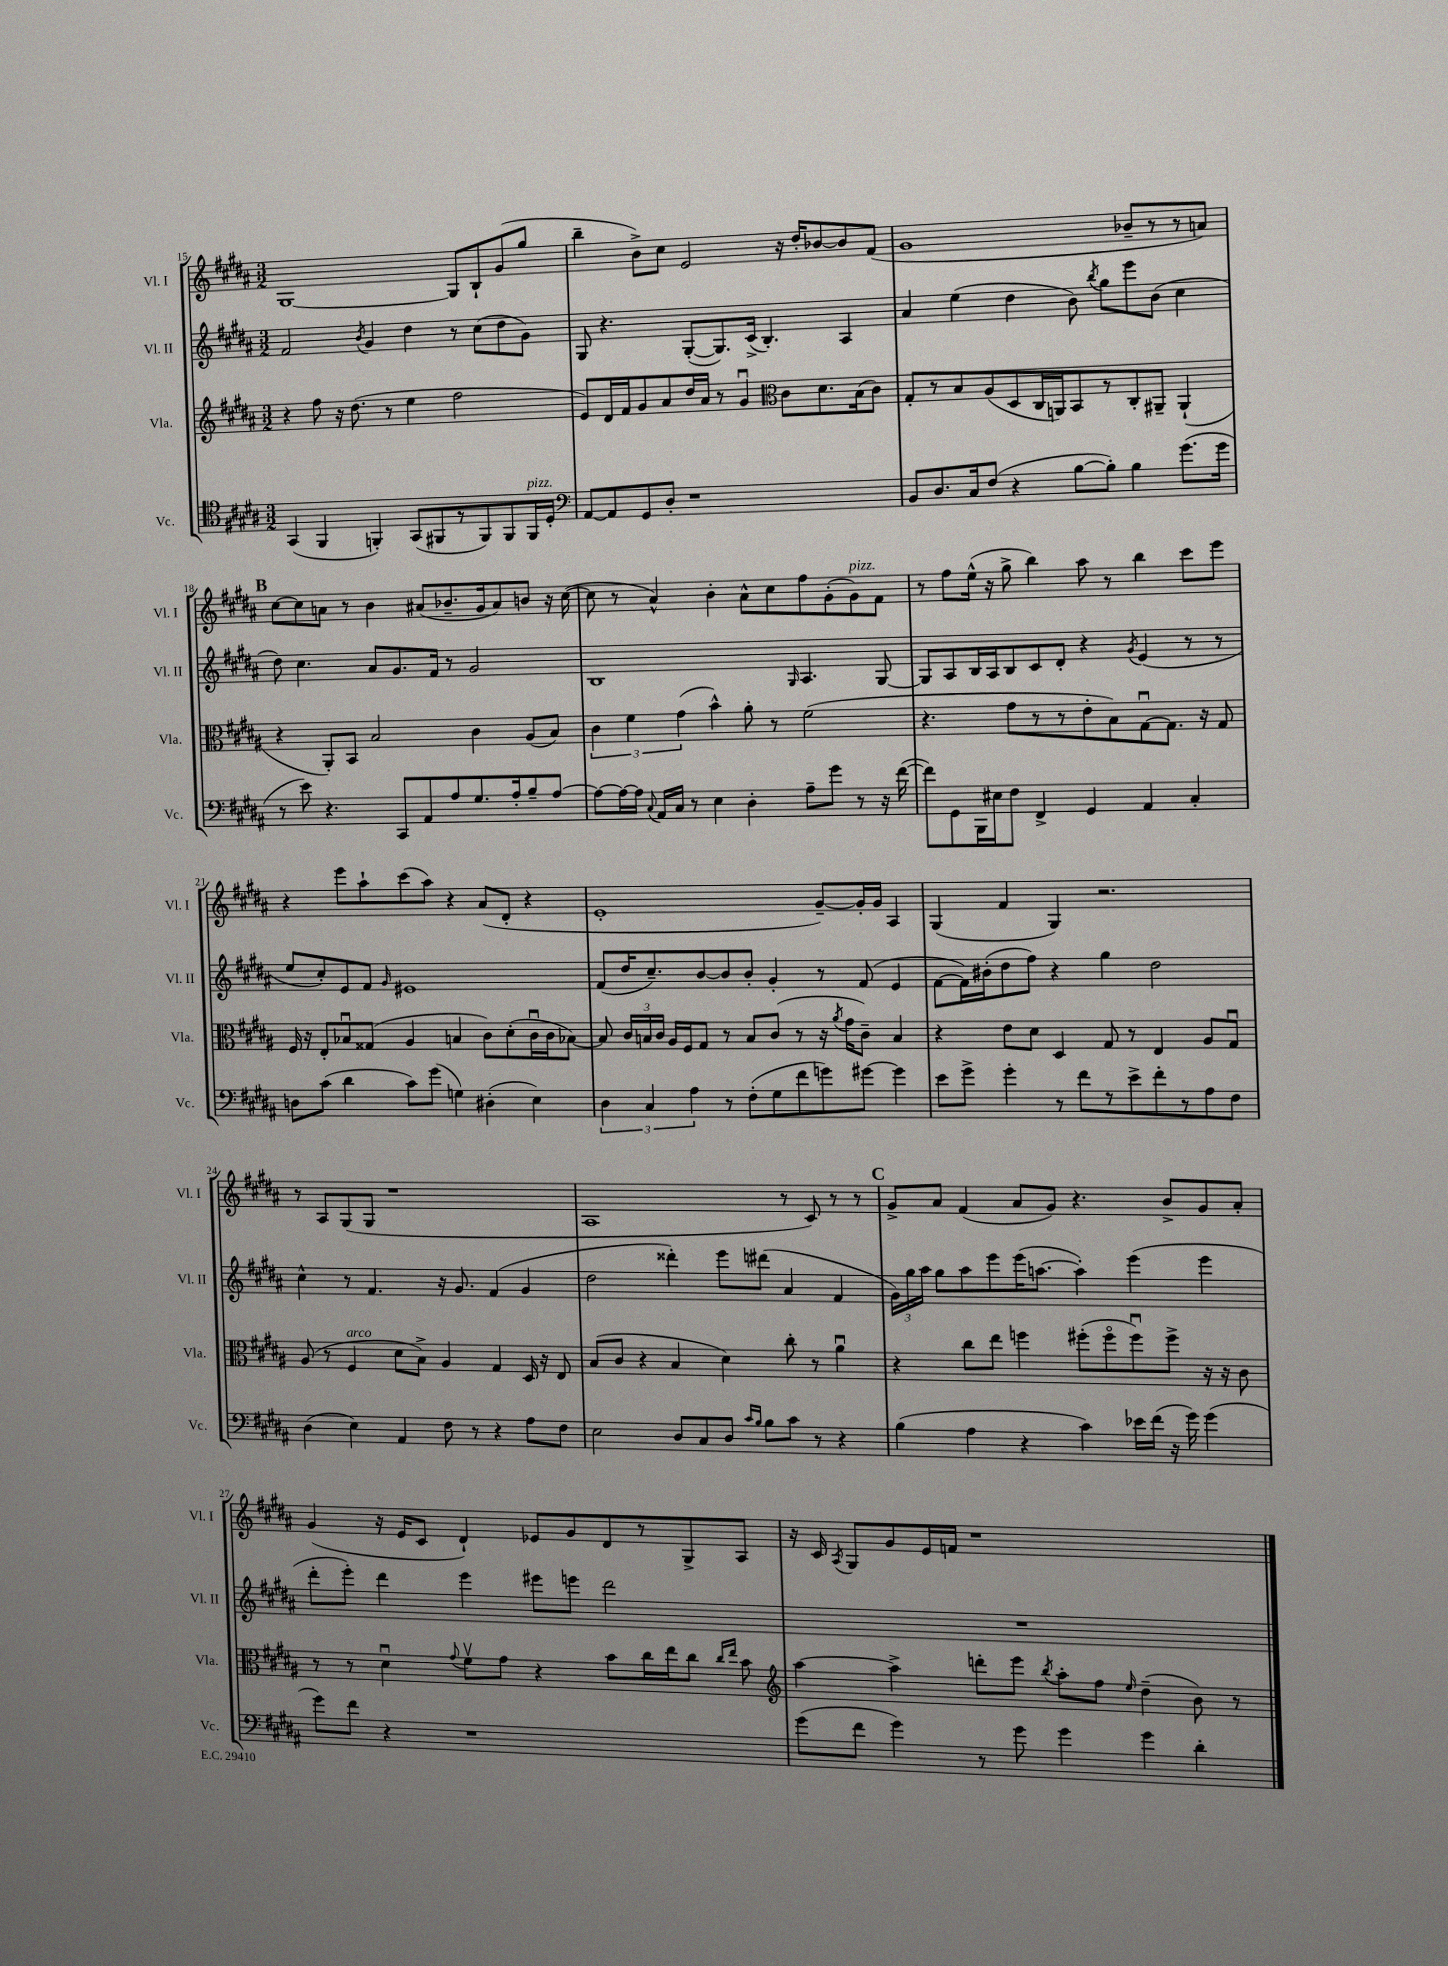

**kern	**kern	**kern	**kern
*part4	*part3	*part2	*part1
*staff4	*staff3	*staff2	*staff1
*I"Vc.	*I"Vla.	*I"Vl. II	*I"Vl. I
*I'Vc.	*I'Vla.	*I'Vl. II	*I'Vl. I
*clefC4	*clefG2	*clefG2	*clefG2
*k[f#c#g#d#a#]	*k[f#c#g#d#a#]	*k[f#c#g#d#a#]	*k[f#c#g#d#a#]
*M3/2	*M3/2	*M3/2	*M3/2
=15	=15	=15	=15
(4GG#/	4r	2f#/	[1G#
4FF#/	8ff#\	.	.
.	16r	.	.
.	(8.dd#\	.	.
.	.	8qb/	.
4FFn'/)	.	4g#/	.
.	8r	.	.
(8GG#/L	4ee\	4dd#\	.
8FF#X/	.	.	.
8r	2ff#\	8r	8G#/L]
8FF#/)	.	(8cc#\L	8B`/
8FF#/	.	8dd#\	(8g#/
!LO:TX:a:i:t=pizz.	!	!	!
16FF#/L	.	8g#\J)	8gg#/J
16D#'/JJ	.	.	.
=16	=16	=16	=16
*clefF4	*	*	*
[8AA#/L	8e/L)	8G#/	4bb~\
8AA#/]	16d#/L	4.r	.
.	16f#/J	.	.
8GG#/	8g#/	.	8b^\L)
8D#'/J	8a#/	.	8cc#\J
1r	16dd#/L	([8G#'/L	2e/
.	16a#/JJ	.	.
.	8r	8.G#/])	.
.	4g#u/	.	.
.	.	(16c#^/Jk	.
.	.	4.B'/)	.
*	*clefC3	*	*
.	8c#\L	.	16r
.	.	.	16dd#'/KL
.	8.d#\	.	[8b-X/
.	.	4A#/	8b-/]
.	(16B\k	.	.
.	8c#\J)	.	(8f#/J
=17	=17	=17	=17
8BB/L	8G#'/L	4a#/	1g#
8.D#/	8r	.	.
.	8B/	(4ee\	.
16C#/k	.	.	.
(8F#/J	(8A#/	.	.
4r	8D#/	4dd#\	.
.	16C#/L	.	.
.	16AAn/J)	.	.
[8B\L	8BB/	8b\)	.
.	.	8qbb/	.
8B'\J])	8r	8gg#\L	.
4B\	8C#'/	8eee\	8b-X~/L
.	8AA#X~/J	(8b\J	8r
(8.g#\L	(4AA#`/	4cc#\	8r
.	.	.	8an/J)
16g#\Jk	.	.	.
!!LO:LB:g=z
!!LO:REH:place=s1:t=B
=18	=18	=18	=18
8r	4r	8dd#\)	[8cc#\L
8e\)	.	4.cc#\	8cc#\]
4.r	8AA#'/L)	.	8an\J
.	8BB/J	.	8r
.	2B/	8a#/L	4b\
8CC#/L	.	8.g#/	.
8AA#/	.	.	(8a#X/L
.	.	16f#/Jk	.
8A#/	.	8r	8.b-X~/
8.G#/	4c#\	2g#/	.
.	.	.	16g#/k
.	.	.	8a#/)
16A#'/k	.	.	.
8B~/	(8A#/L	.	8bn/J
[8A#/J	8B/J)	.	16r
.	.	.	([16cc#\
=19	=19	=19	=19
8A#\L_	6c#\	1B	8cc#\]
16A#\L_	.	.	8r
.	6f#\	.	.
16A#\JJ]	.	.	.
8qqC#/	.	.	.
16AA#/LL	.	.	4a#^^/)
16C#/JJ	.	.	.
.	(6g#\	.	.
8r	.	.	.
4E\	4b^^\)	.	4b'\
4D#'\	8a#'\	.	8a#^^\L
.	8r	.	8cc#\
.	.	16qqG#/	.
8A#~\L	(2f#\	4.A#/	8ff#\
8g#\J	.	.	(8g#'\
!	!	!	!LO:TX:a:i:t=pizz.
8r	.	.	8g#\)
16r	.	[8G#/	8f#\J
([16f#\	.	.	.
=20	=20	=20	=20
8f#\L])	4.r	8G#/L]	8r
8GG#\	.	8A#/	8ff#\L
16BBB\L	.	16B/L	(16ee^^\Jk
16E#X\J	.	16A#/J	16r
8F#\J	8g#\L	8B/	8gg#^\
4FF#^/	8r	8c#/	4bb\)
.	8r	8d#'/J	.
4GG#/	8e'\	4r	8aa#\
.	8B\)	.	8r
.	.	8qg#/	.
4AA#/	[8G#u\	(4e/	4bb\
.	8.G#\J]	.	.
4C#'/	.	8r	8ccc#\L
.	16r	.	.
.	8G#/	8r	8eee\J
!!LO:LB:g=z
=21	=21	=21	=21
8Dn\L	16F#/	8ee/L	4r
.	16r	.	.
(8c#\J	8E'/L	8cc#'/)	.
4d#\	8B-Xu/	8e/	8eee\L
.	(8G##X/J	8f#/J	8aa#`\
.	.	16qqg#/	.
8c#\L)	4A#/	1e#X	(8ccc#\
(8g#\J	.	.	8aa#\J)
4Gn\)	4Bn/	.	4r
(4D#X'\	8c#\L)	.	(8a#/L
.	(8d#'\	.	8d#'/J
4E\)	16c#u\L	.	4r
.	16c#\J	.	.
.	[8B-X\J)	.	.
=22	=22	=22	=22
6D#\	8B-/]	(8f#/L	1e'
.	24c#/LL	16dd#/K	.
6C#/	24Bn/	.	.
.	.	8.cc#~/)	.
.	24c#/JJ	.	.
.	16A#/LL	.	.
.	16F#/J	.	.
6A#\	.	.	.
.	8G#/J	[8b/	.
8r	8r	8b/]	.
(8F#'\L	8B/L	8b'/J	.
8G#\	(8c#/J	4g#'/	.
8f#\	8r	.	.
8gn\)	16r	8r	[8g#~/L)
.	8qa#/	.	.
.	16g#\KL	.	.
[8g#X\J	8c#~\J)	(8f#/	16g#'/L]
.	.	.	16g#/JJ
4g#\]	4B/	4e/	4A#/
=23	=23	=23	=23
8e\L	4r	[8f#\L	(4G#/
8g#^\J	.	16f#\L])	.
.	.	(16b#X'\J	.
4g#'\	8e\L	8dd#\	4f#/
.	8d#\J	8ff#\J)	.
8r	4D#/	4r	4G#/)
8f#\L	.	.	.
8r	8G#/	4gg#\	2.r
8e^\	8r	.	.
8f#'\	4E/	2dd#\	.
8r	.	.	.
8A#\	8A#/L	.	.
8F#\J	8G#u/J	.	.
!!LO:LB:g=z
=24	=24	=24	=24
(4D#\	(8A#/	4cc#^^\	8r
.	8r	.	8A#/L
!	!LO:TX:a:i:t=arco	!	!
4E\)	4F#/	8r	(8G#/
.	.	4.f#/	8G#/J
4AA#/	8d#\L	.	1r
.	8B^\J)	.	.
8F#\	4A#/	16r	.
.	.	8.g#/	.
8r	.	.	.
4r	4G#/	(4f#/	.
8A#\L	16D#/	4g#/	.
.	16r	.	.
8F#\J	8E/	.	.
=25	=25	=25	=25
2E\	(8B/L	2dd#\	1A#
.	8c#/J	.	.
.	4r	.	.
8D#/L	4B/	4ddd##X'\)	.
8C#/	.	.	.
8D#/J	4d#\)	8eee\L	.
16qqc#/LL	.	.	.
16qqB/JJ	.	.	.
8B\L	.	(8ddd#X\J	.
8c#\J	8cc#'\	4a#/	8r
8r	8r	.	8c#/)
4r	4a#u\	4f#/	8r
.	.	.	8r
!!LO:REH:place=s1:t=C
=26	=26	=26	=26
(4B\	4r	24g#\LL)	8g#^/L
.	.	24gg#\	.
.	.	24aa#\JJ	.
.	.	8gg#\L	8a#/J
4A#\	8cc#\L	8aa#\	(4f#/
.	8ee\J	8eee\	.
4r	4ffn\	(16eee\K	8a#/L
.	.	[8.aan\J	.
.	.	.	8g#/J)
4c#\)	(8ff#X'\L	4aa'\])	4.r
.	8ff#\	.	.
16e-X\LL	8ff#u\)	(4eee\	.
(16f#\JJ	.	.	.
16r	8ff#^\J	.	8b^/L
16g#\)	.	.	.
(4g#\	16r	4eee\	8g#/
.	16r	.	.
.	8c#\	.	8a#'/J
!!LO:LB:g=z
=27	=27	=27	=27
8g#\L)	8r	8ddd#'\L	(4g#/
8f#\J	8r	8eee'\J)	.
4r	4d#u\	4ddd#\	16r
.	.	.	16e/KL
.	.	.	8c#/J
.	8qqg#/	.	.
1r	8f#v\L	4eee\	4d#`/)
.	8g#\J	.	.
.	4r	8eee#X\L	8e-X/L
.	.	8eeen\J	8g#/
.	8b\L	2ddd#\	8d#/
.	16cc#\L	.	8r
.	16ee\J	.	.
.	8cc#\J	.	8G#^/
.	16qqcc#/LL	.	.
.	16qqee/JJ	.	.
.	8b\	.	8A#/J
=28	=28	=28	=28
*	*clefG2	*	*
(8g#\L	[4aa#\	1.r	16r
.	.	.	16c#/
.	.	.	8qA#/
8f#\J	.	.	8G#/L
4g#\)	4aa#^\]	.	8g#/
.	.	.	16e/L
.	.	.	16fn/JJ
8r	8dddn'\L	.	1r
8g#\	8eee\J	.	.
.	8qbb/	.	.
4g#\	8aa#'\L	.	.
.	8ff#\J	.	.
.	16qqee/	.	.
4g#\	(4dd#~\	.	.
4d#'\	8b\)	.	.
.	8r	.	.
==	==	==	==
*-	*-	*-	*-
